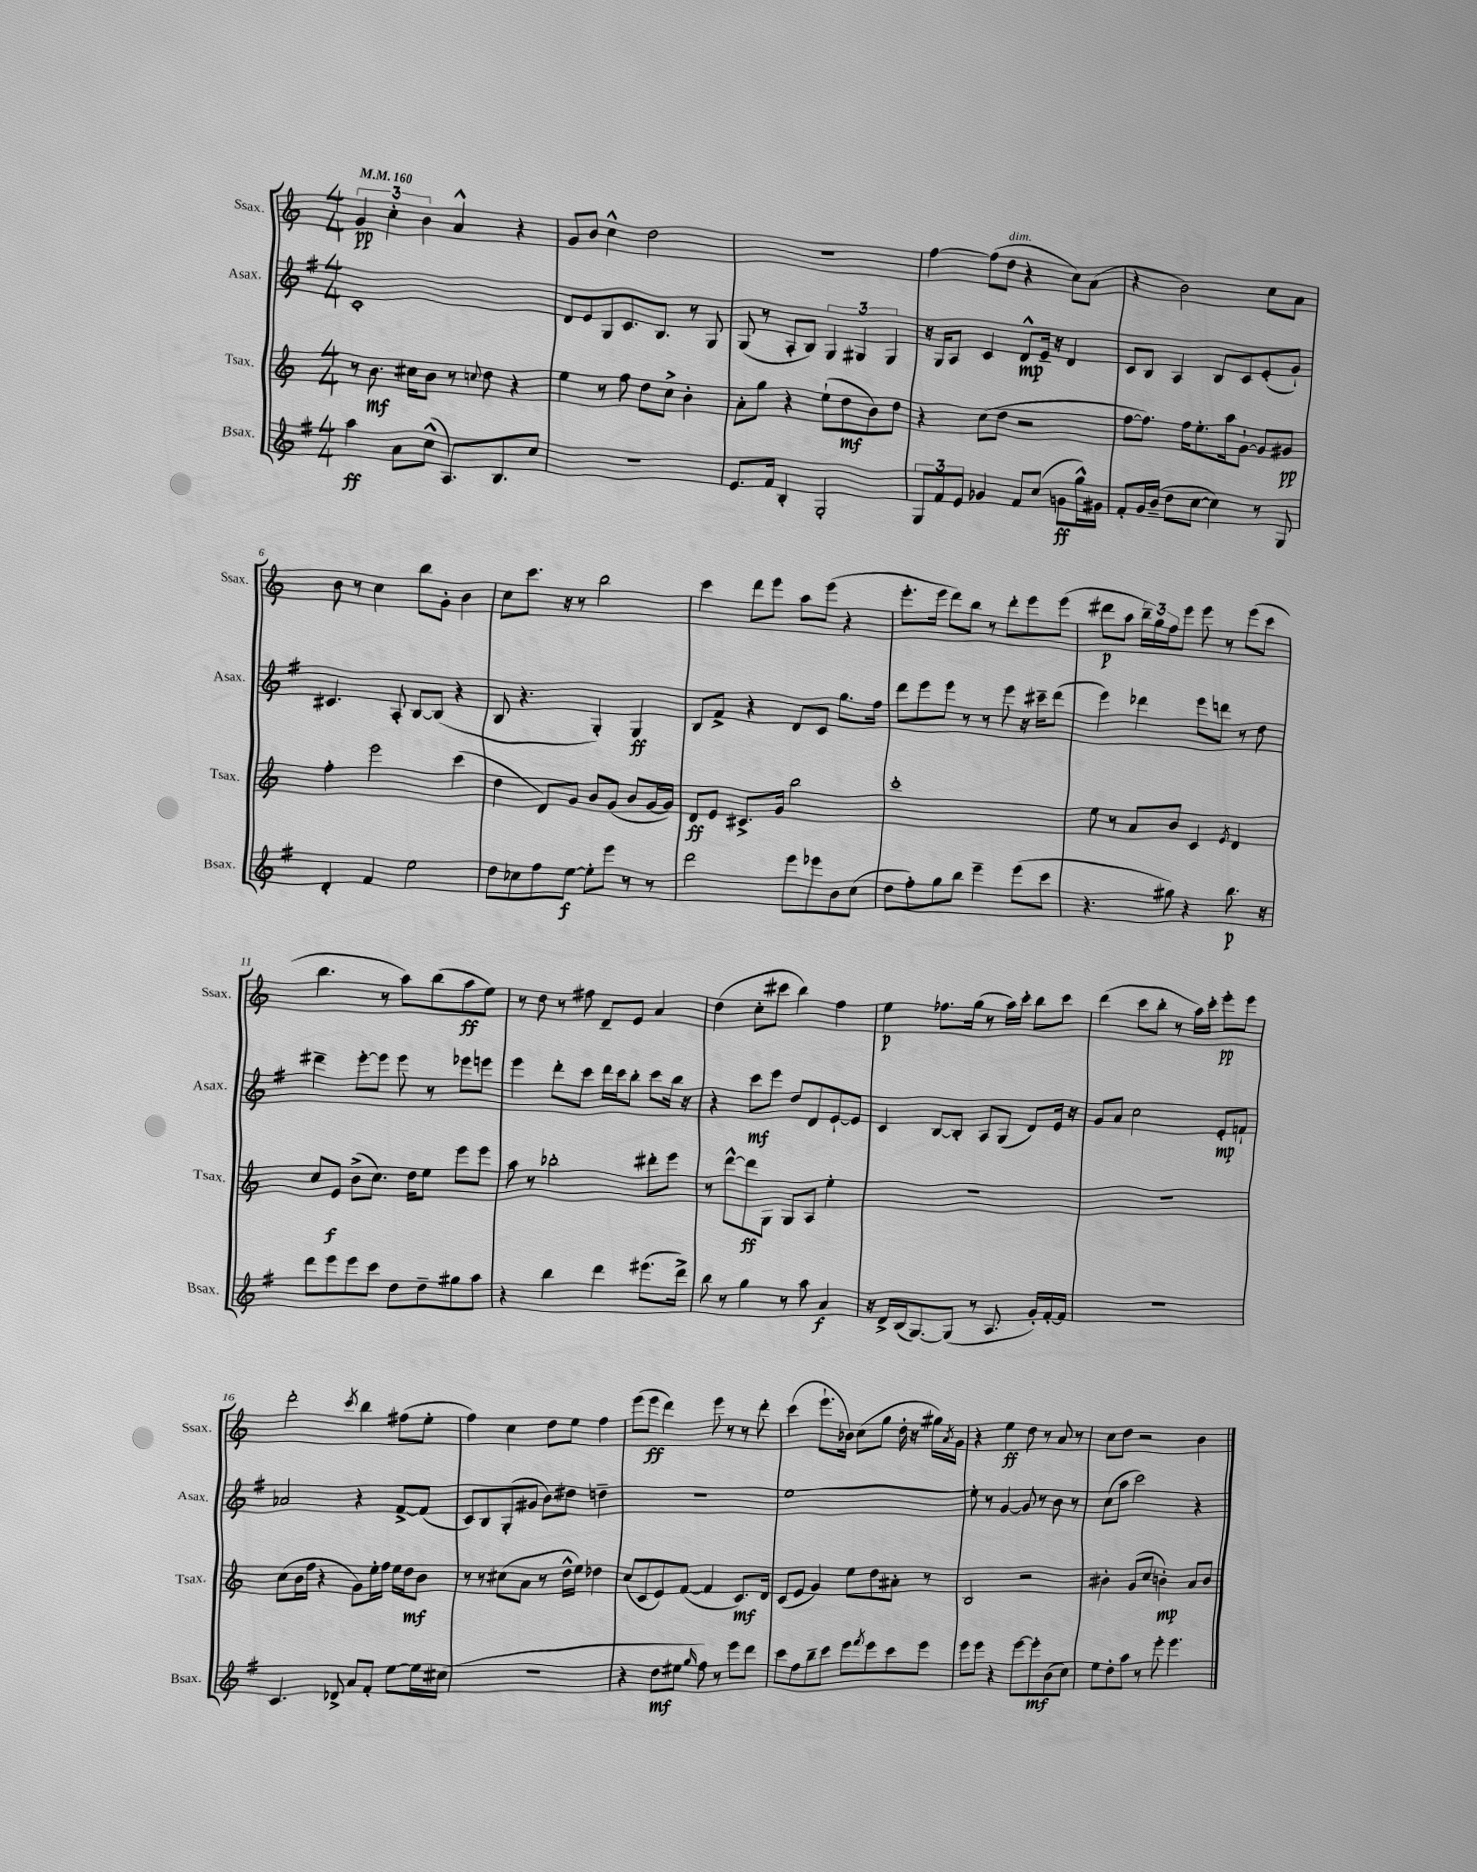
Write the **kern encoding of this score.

**kern	**kern	**kern	**kern
*staff4	*staff3	*staff2	*staff1
*clefG2	*clefG2	*clefG2	*clefG2
*k[f#]	*k[]	*k[f#]	*k[]
*M4/4	*M4/4	*M4/4	*M4/4
*MM160	*MM160	*MM160	*MM160
4aa\	8r	1c'	6g/
.	8.b\	.	.
.	.	.	6cc'\
8a\L	.	.	.
.	16cc#\LK	.	.
.	.	.	6b\
(8cc^^\J	8b\J	.	.
8.A/L)	8r	.	4a^^/
.	8qqcc/	.	.
.	8dd\	.	.
8.B/	.	.	.
.	4r	.	4r
8cc/J	.	.	.
=	=	=	=
1r	4ee\	8d/L	8g/L
.	.	8e/	8b/J
.	8r	8G/	4cc^^\
.	8ff\	8.c/	.
.	8dd\L	.	2dd\
.	.	8.B/J	.
.	8cc^\J	.	.
.	4b'\	8r	.
.	.	8G/	.
=	=	=	=
8.e/L	8a'\L	(8G/	1r
.	8gg\J	8r	.
16f#/Jk	.	.	.
4B'/	4r	8A'/L	.
.	.	8B/J)	.
2G'/	(8ee`\L	6G/	.
.	8dd\	.	.
.	.	6G#/	.
.	8b\)	.	.
.	.	6G#/	.
.	8dd\J	.	.
=	=	=	=
12G/L	4r	16r	[4ff\
.	.	16G/LK	.
12f#/	.	.	.
.	.	8A/J	.
12e/J	.	.	.
4g-/	(8cc\L	4c/	(8ff\]L
.	8dd\J	.	8dd\J
8f#/L	2r	8d^^/L	4r
(8cc/J	.	16e~/Jk	.
.	.	16r	.
8g\L	.	4d/	8cc\L)
16gg^^\L)	.	.	(8a\J
16g#\JJ	.	.	.
=	=	=	=
8f#'/L	[8ff\L	8c/L	4r
16g/L	8.ff\]J)	8B/J	.
(16b~/JJ	.	.	.
8dd\L	.	4A/	2b\)
.	16ff\LK	.	.
[8cc\J	8.ee'\	.	.
4cc\])	.	8B/L	.
.	16aa\k	.	.
.	[8g`\J	8c/	.
8r	8g/]L	(8e'/	8cc\L
8G/	8g#/J	8g`/J)	8a\J
=	=	=	=
4d'/	4ff'\	4.c#/	8b\
.	.	.	8r
4f#/	2eee\	.	4cc\
.	.	8A'/	.
2ee\	.	[8B/L	8bb\L
.	.	(8B/]J	8g'\J
.	(4ccc\	4r	4b\
=	=	=	=
8dd\L	4dd\	8B/	8cc\L
8cc-\	.	4.r	8.ccc\J
8ff#\	8d/L)	.	.
.	.	.	16r
[8ee\J	8g/J	.	8r
8ee'\]L	8b/L	4G'/)	2bb\
8eee\J	(8g/J	.	.
8r	8b/L	4G/	.
8r	[16g/L	.	.
.	16g/]JJ)	.	.
=	=	=	=
2ddd\	8d/L	8B/L	4ccc\
.	8e/J	8f#^/J	.
.	8.c#^/L	4r	8ddd\L
.	.	.	8eee\J
.	16g/Jk	.	.
8eee\L	2bb\	8d/L	8aa\L
8eee-\	.	8c/J	(8eee\J
8b\	.	8.gg\L	4r
(8cc\J	.	.	.
.	.	16ff#\Jk	.
=	=	=	=
8dd\L	1ccc'	8ddd\L	8.eee'\L
8ff#'\)	.	8eee\	.
.	.	.	16eee\Jk
8gg\	.	8eee\J	8ddd\L)
8bb\J	.	8r	8bb\J
4eee~\	.	8r	8r
.	.	8eee\	8ddd'\L
(8eee\L	.	16r	8eee\
.	.	16ccc#~\LK	.
8ccc\J	.	(8ddd\J	(8eee\J
=	=	=	=
4.r	8ee\	4eee\)	8ddd#\L
.	8r	.	8aa\J
.	8a/L	4ddd-\	24bb~\LL)
.	.	.	24gg\
.	.	.	24ff\J
8gg#\)	8b/J	.	8eee\J
4r	4c/	8eee\L	8eee\
.	.	8ddd\J	8r
.	8qe/	.	.
8.bb\	4d/	8r	(8eee\L
.	.	8dd\	8ccc\J
16r	.	.	.
=	=	=	=
8ddd\L	8cc/L	4ddd#~\	4.bb\
8eee\	8e/J	.	.
8eee\	(8b^\L	[8eee'\L	.
8ccc\J	8.cc\J)	8eee\]J	8r
8dd\L	.	8eee\	8aa\L)
.	16dd\LK	.	.
8dd~\	8ee\J	8r	(8bb\
8gg#\	8eee\L	8eee-\L	8aa\
8aa\J	8eee\J	8eee\J	8ee\J)
=	=	=	=
4r	8aa\	4eee\	8r
.	8r	.	8dd\
4bb\	2bb-'\	8ddd'\L	8r
.	.	8ccc\J	8ff#\
4ddd\	.	16ddd\LL	8d~/L
.	.	16ccc\J	.
.	.	8bb'\J	8e/J
(8.eee#\L	8ddd#'\L	8ccc\L	4a/
.	8eee\J	16bb\Jk	.
16ddd^\Jk)	.	16r	.
=	=	=	=
8bb\	8r	4r	(4dd\
8r	[8ddd^^\L	.	.
4gg\	8ddd\]	8ccc\L	8cc'\L
.	8G\J	8eee\J	8ccc#\J
8r	8G/L	8dd/L	4bb\)
8aa\	8A/J	8d/	.
4a/	4ee'\	[8e`/	4ff\
.	.	8e/]J	.
=	=	=	=
16r	1r	4c/	4ee\
16d^/LL	.	.	.
(16B/J	.	.	.
[8.G/)	.	.	.
.	.	[8B/L	8.ff-\L
(8G/]J	.	8B'/]J	.
.	.	.	(16gg\Jk
8r	.	8A/L	8r
8.A/	.	(8G/J	16aa\LL)
.	.	.	16ccc'\JJ
.	.	8d/L)	8bb\L
16g'/LL)	.	.	.
[16f#'/	.	16e/Jk	8ccc\J
16f#/]JJ	.	16r	.
=	=	=	=
1r	1r	8g/L	(4ddd\
.	.	8a/J	.
.	.	2cc\	8ccc\L
.	.	.	8bb'\J
.	.	.	8r
.	.	.	16aa\LL)
.	.	.	16ccc'\JJ
.	.	8e'/L	8eee'\L
.	.	8f`/J	8eee\J
=	=	=	=
4.c/	(8cc\L	2a-/	2ddd'\
.	16b\L	.	.
.	16ff\JJ	.	.
.	4r	.	.
8d-^/	.	.	.
.	.	.	8qccc/
8a/L	8g\L)	4r	4bb\
8f#'/J	16ee'\L	.	.
.	16ff\JJ	.	.
[8ee\L	16ee\LL	[8f#^/L	(8ff#\L
.	16dd\J	.	.
16ee\]L	8b\J	(8f#/]J	8ee'\J
(16cc#\JJ	.	.	.
=	=	=	=
1r	8r	8c/L)	4ff\)
.	8r	8B/	.
.	(8cc#\L	(8G'/	4cc\
.	8a\J	8g#/J	.
.	8r	8b\L)	8dd\L
.	16dd^^\LL	8dd#\J	8ee\J
.	16ee\JJ)	.	.
.	4dd-\	4dd~\	4ff\
=	=	=	=
4r	(8cc/L	1r	(8eee\L
.	8c/	.	8eee\J
8dd\L	8e/)	.	4ddd\)
8ee#\J	([8f/J	.	.
16qqgg/	.	.	.
8ff#\)	4f/]	.	8eee\
8r	.	.	8r
8eee\L	8.c/L)	.	8r
8ddd\J	.	.	8ddd'\
.	16d/Jk	.	.
=	=	=	=
8ccc\L	(8c/L	[1ee	(4ccc\
8ff#\	8e/J	.	.
8bb~\	4g/)	.	8.eee`\L
8ccc\J	.	.	.
.	.	.	16b-\Jk)
8eee\L	8ee\L	.	(8cc\L
8qfff#/	.	.	.
8eee\	8dd\	.	8gg\J
8ccc\	8a#'\J	.	16dd'\
.	.	.	16r
8eee\J	8r	.	16gg#\LL)
.	.	.	8qa/
.	.	.	16g\JJ
=	=	=	=
8eee\L	2B/	8ee'\]	4r
8eee\J	.	8r	.
4r	.	[4g/	4ee\
[8eee\L	2r	8g/]	8dd\
8eee'\]	.	8r	8r
(8b\	.	8b\	8a/
8cc\J)	.	8r	8r
=	=	=	=
8ee\L	4b#'\	(8cc\L	8cc\L
8dd'\	.	8aa\J	8dd\J
8aa\J	(8g/L	2ccc\)	2r
8r	8cc/J	.	.
8eee'\	4b'\)	.	.
4.eee\	.	.	.
.	8a/L	4r	4b\
.	8b/J	.	.
==	==	==	==
*-	*-	*-	*-
